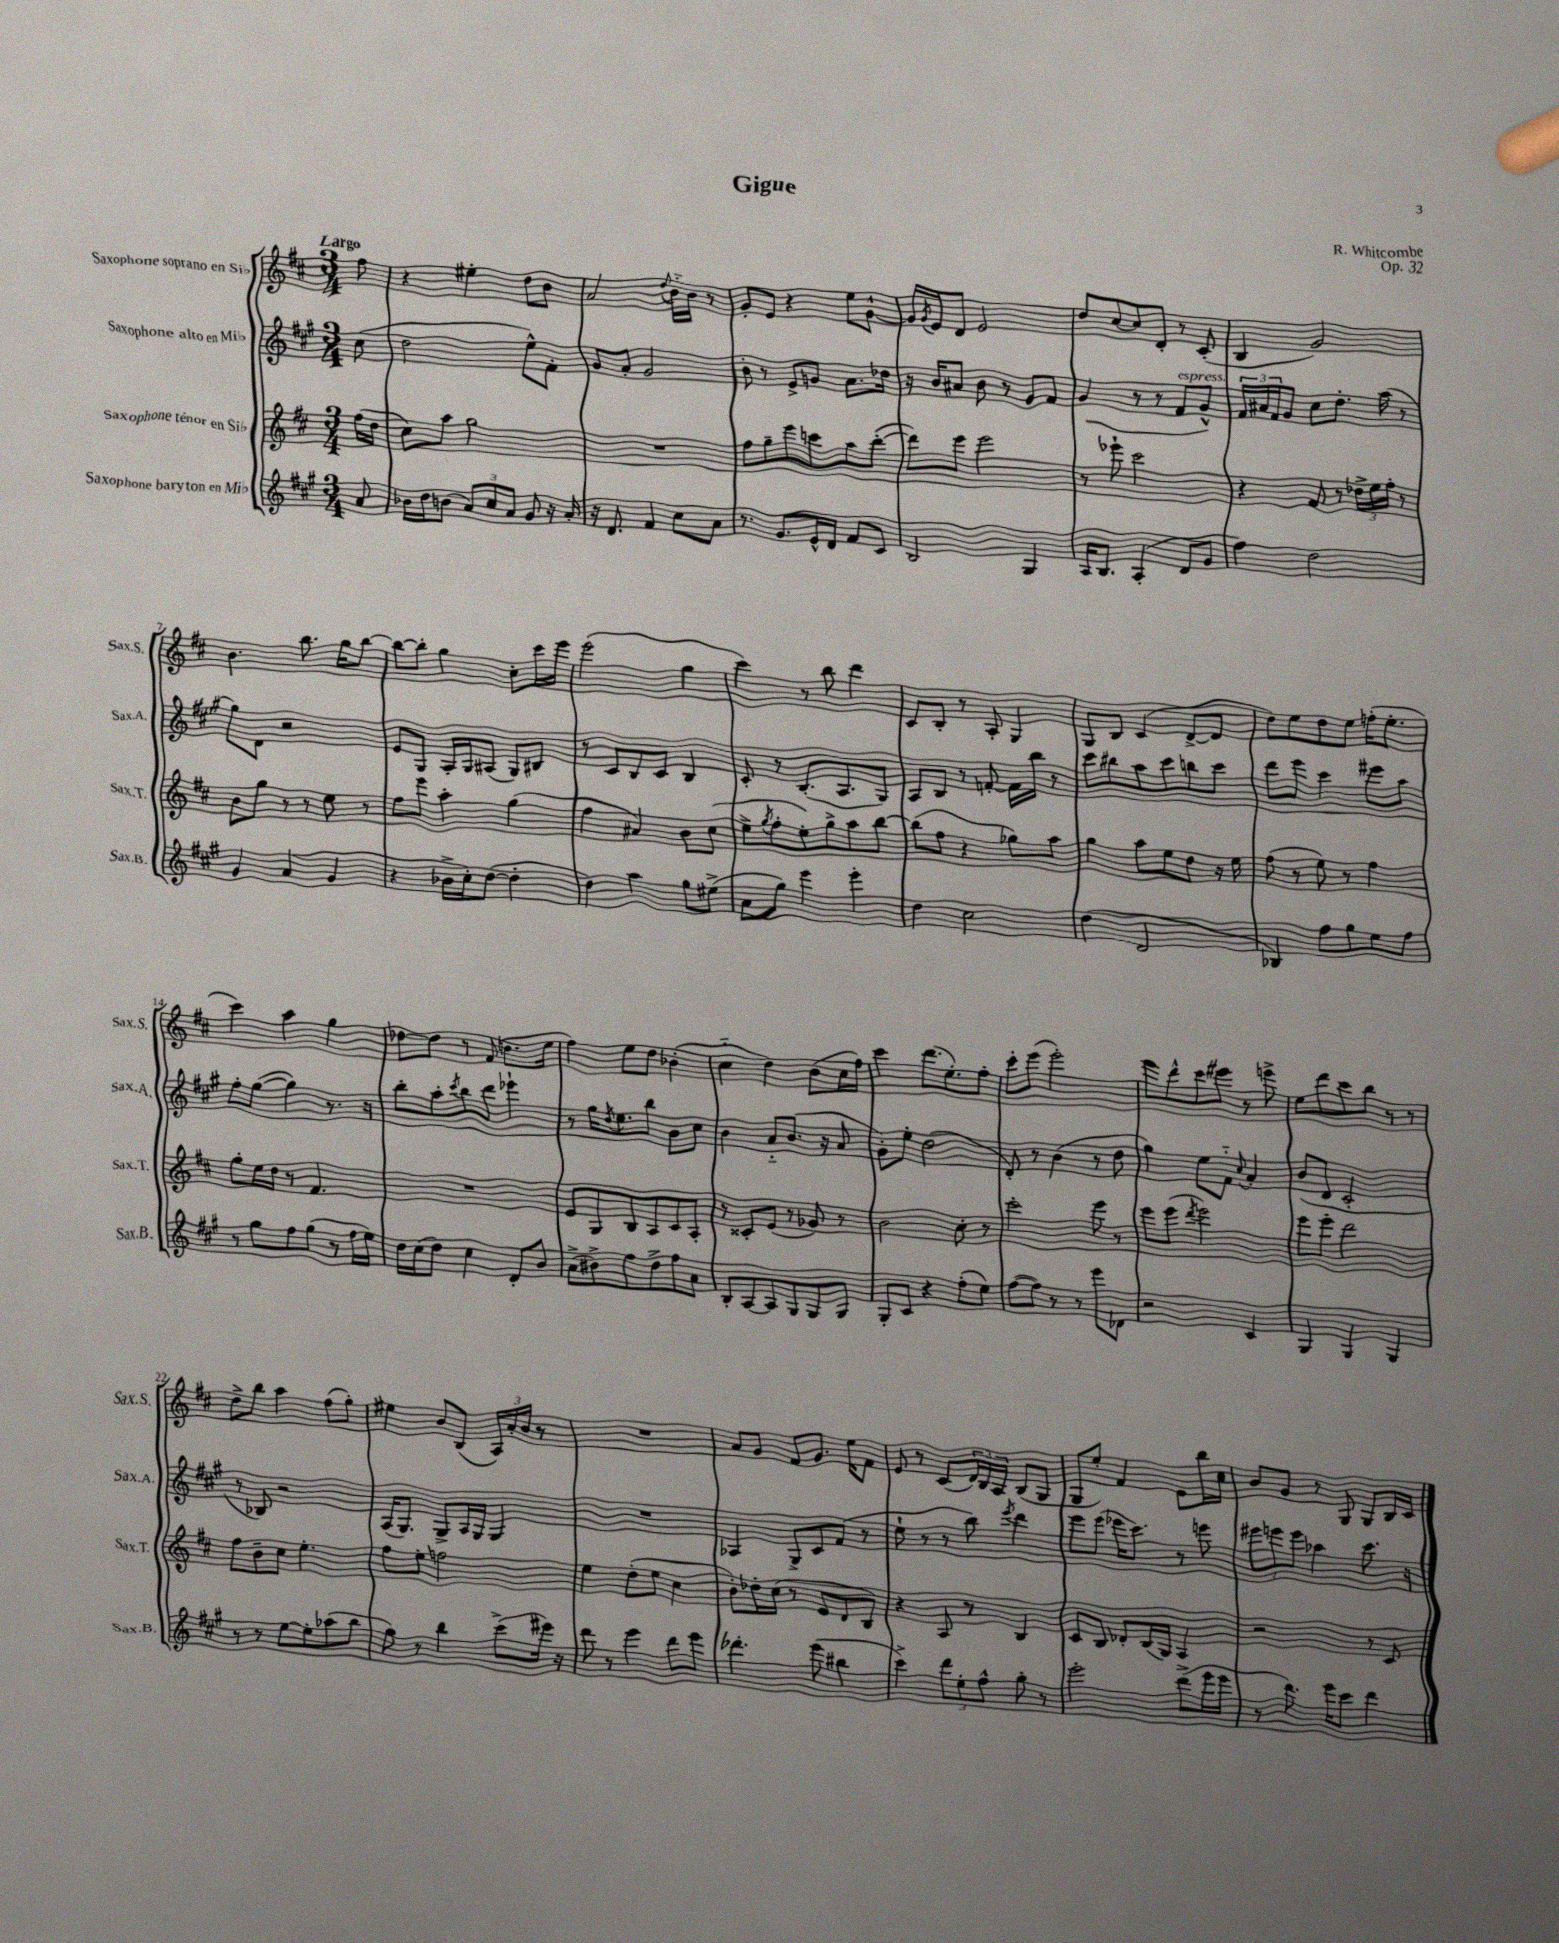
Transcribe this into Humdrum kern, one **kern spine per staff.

**kern	**kern	**kern	**kern
*staff4	*staff3	*staff2	*staff1
*clefG2	*clefG2	*clefG2	*clefG2
*k[f#c#g#]	*k[f#c#]	*k[f#c#g#]	*k[f#c#]
*M3/4	*M3/4	*M3/4	*M3/4
8a	(16ff#	(8cc#	8ff#
.	16dd	.	.
=	=	=	=
16b-	8cc#)	2dd	4r
16dd	.	.	.
(8b	8aa	.	.
12a)	2gg	.	4ee#'
12cc#	.	.	.
12a	.	.	.
8g#	.	8ee^^)	8dd
16r	.	8f#'	8b
16a'	.	.	.
=	=	=	=
16r	2.r	8g#	2a
8.d	.	.	.
.	.	8a'	.
4f#	.	2g#	.
.	.	.	8qqdd
8cc#	.	.	16b'~
.	.	.	16b
8a	.	.	8r
=	=	=	=
8.r	8ff#	8b'	8g'
.	8gg~	8r	8e
8.g#	.	.	.
.	8eee	8e^	4r
16e^^	8ccc	8g	.
16d	.	.	.
8f#	8aa	8.a	8ee
8c#	([8ddd'	.	[8g^^
.	.	16dd-	.
=	=	=	=
2B	8ddd])	16r	16g]
.	.	.	8qg
.	.	16b	16e
.	8eee	8a#	8d
.	2eee	8b	2e
.	.	8r	.
4G#	.	8g#	.
.	.	8f#	.
=	=	=	=
16A	8r	(4g#	8dd
8.B	.	.	.
.	8eee-`	.	[8cc#
(4A'	2ccc#	8r	8cc#]
.	.	8r	8d'
8d	.	8f#	8r
8g#	.	8g#^^)	(8c#'
=	=	=	=
4ff#)	4r	24f#	4B
.	.	24a#	.
.	.	24f#	.
.	.	8g#	.
2dd	8f#	8cc#	2g)
.	8r	8.dd'	.
.	24dd-^	.	.
.	24ee	.	.
.	.	(16aa	.
.	24ff#'	.	.
.	8r	8r	.
=	=	=	=
4g#	8b	8gg#)	4.b
.	8gg	8d	.
(4a	8r	2r	.
.	8r	.	8.bb
4g#	8ee	.	.
.	.	.	16gg
.	8r	.	[8bb
=	=	=	=
4r	8ff#	8e	8bb_
.	8eee	8G#	8bb']
16b-^	4aa'	16A'	4gg
16cc#')	.	16G#	.
([8dd	.	(8A#	.
4dd']	(4gg	8G#)	8cc#'
.	.	8B#	16ccc#
.	.	.	16eee
=	=	=	=
4dd)	4ff#	8r	(2eee
.	.	8c#	.
4aa	4a#)	8B	.
.	.	8c#	.
8gg#	8b	4B	4gg
(8ee#^	(8cc#	.	.
=	=	=	=
8a	8ee^	8c#'	4ccc#)
.	8qgg	.	.
8gg#)	8ff#'	8r	.
4eee	8ee')	(8.B'	8r
.	8gg^	.	8bb
.	.	8.A	.
4eee'	8aa	.	4ddd
.	[8bb	8G#)	.
=	=	=	=
4dd	(8bb]	8A	8c#
.	8ff#	8B	8B'
2cc#	4r	8r	8r
.	.	[8f'	8A'
.	8gg-)	16f]	4G
.	.	16bb	.
.	8aa	8r	.
=	=	=	=
(4dd	4gg	8ccc#	8G
.	.	8bb#	8B
2d	8aa	8aa	(4c#
.	8ee	8ccc#	.
.	8dd	8bb	[8d^
.	16r	8ccc#	8d]
.	16ee	.	.
=	=	=	=
4B-)	(8ff#	8ddd	8dd)
.	8r	8eee	8ee
8ff#	8ee)	4ccc#	8dd
8gg#	8r	.	8ee
8ee	4ff#	8eee#	(16ff'
.	.	.	8.ee'
8ff#	.	8aa	.
=	=	=	=
8r	8gg'	8ff#'	4ccc#)
8gg#	16ee	([8gg#	.
.	16dd	.	.
8ff#	8r	4gg#])	4aa
(8gg#	4.f#	.	.
8r	.	8.r	4gg
16ff#	.	.	.
16ee)	.	16r	.
=	=	=	=
16dd	2.r	8bb'	[8dd-
(16cc#	.	.	.
8dd)	.	8aa'	8dd-]
.	.	8qccc#	.
4cc#	.	8bb	8r
.	.	8ddd	(8f#
8d'	.	4eee-`	8.dd
8b	.	.	.
.	.	.	16ee
=	=	=	=
(8a^	8e	8r	4ff#)
8b#^)	8G	16gg#	.
.	.	8qdd	.
.	.	8.ee	.
8ff#	8B	.	8ee
8dd^	8A	8bb	8dd
8ff#	8c#	8b	(4b-'
8a	8A'	8cc#	.
=	=	=	=
8B'	8r	4b	4cc#'~
[8A	8c##'	.	.
8A]	(8e	8a'~	4dd)
8G#	8r	(8.b	.
8G#	8g-)	.	(8b
.	.	16r	.
8G#	8r	8a	16cc#
.	.	.	16ff#)
=	=	=	=
8G#'	2b	8g#')	4ccc#
8c#	.	8ee'	.
4r	.	(2dd	(8.ddd
.	.	.	8.ee')
(8ff#'	8cc#'	.	.
8ee)	8r	.	8ff#'
=	=	=	=
([8ff#	2ccc#'	8d')	8ccc#'
8ff#])	.	8r	(8eee
8r	.	(4b	2eee')
8r	.	.	.
8eee	8eee	8r	.
8d-	8r	8dd	.
=	=	=	=
2r	8eee	4gg#)	8eee
.	(8eee	.	8ddd^^
.	8qddd	.	.
.	2eee)	8ee	8ccc#
.	.	8f#'~	8eee#
.	.	8qqcc#	.
4c#	.	4a'	8r
.	.	.	8eee^
=	=	=	=
4G#	8eee	(8b	8ee
.	8eee'	8d	8ddd
4G#	2ddd	2c#'	8ccc#
.	.	.	8bb
4G#	.	.	8r
.	.	.	8r
=	=	=	=
8r	8ff#	8r	8dd^
8r	8b~	8B-)	8bb
[8ee	8cc#	2r	4aa
8ee']	4.ee'	.	.
(8aa-	.	.	(8ff#
8bb	.	.	8gg')
=	=	=	=
8gg#)	8ff#	(16A	4ee#
.	.	8.G#)	.
8r	8ee'	.	.
4bb	2ff	8G#^	8b
.	.	16A	(8B
.	.	16G#	.
(8ccc#^	.	4G#	24A)
.	.	.	24a'
.	.	.	24b
16eee#)	.	.	8r
16r	.	.	.
=	=	=	=
8ddd	4ee	2.r	2.r
8r	.	.	.
4eee	(8dd'	.	.
.	8ee	.	.
8ddd	4cc#	.	.
8eee	.	.	.
=	=	=	=
4.ddd-'	8b')	4A-	8a
.	16dd-'	.	8g
.	(16cc#	.	.
.	8r	8G#^	8f#
(8eee	8e	8c#	8.g
4bb#	8d	(8f#	.
.	.	.	16ee
.	8B)	8r	8f#
=	=	=	=
4ccc#^)	4r	8ee`	8e
.	.	8r	8r
12ddd	8A	8r	(8c#
12ee'	.	.	.
.	8r	8bb)	24d)
12ff#^^	.	.	24B
.	.	.	24A
.	.	8qeee	.
8gg#'	4B	4ddd	(8B
8r	.	.	8G
=	=	=	=
2eee'	8c#	8eee	8G
.	8B	(8eee	8ee')
.	8d-'	16eee-	4f#
.	.	8.ccc#)	.
.	(16B	.	.
.	16G)	.	.
(8ddd^	4A	8r	8e
16eee	.	8eee	16bb
16eee	.	.	16cc#
=	=	=	=
8r	2r	12eee#	8b
.	.	12eee	.
8.ddd)	.	.	8g
.	.	12eee	.
.	.	4aa-	8r
16eee	.	.	.
8ccc#	.	.	8G
4ddd	8r	8.ccc#	8G
.	8c#	.	16B
.	.	16r	16c#
==	==	==	==
*-	*-	*-	*-
